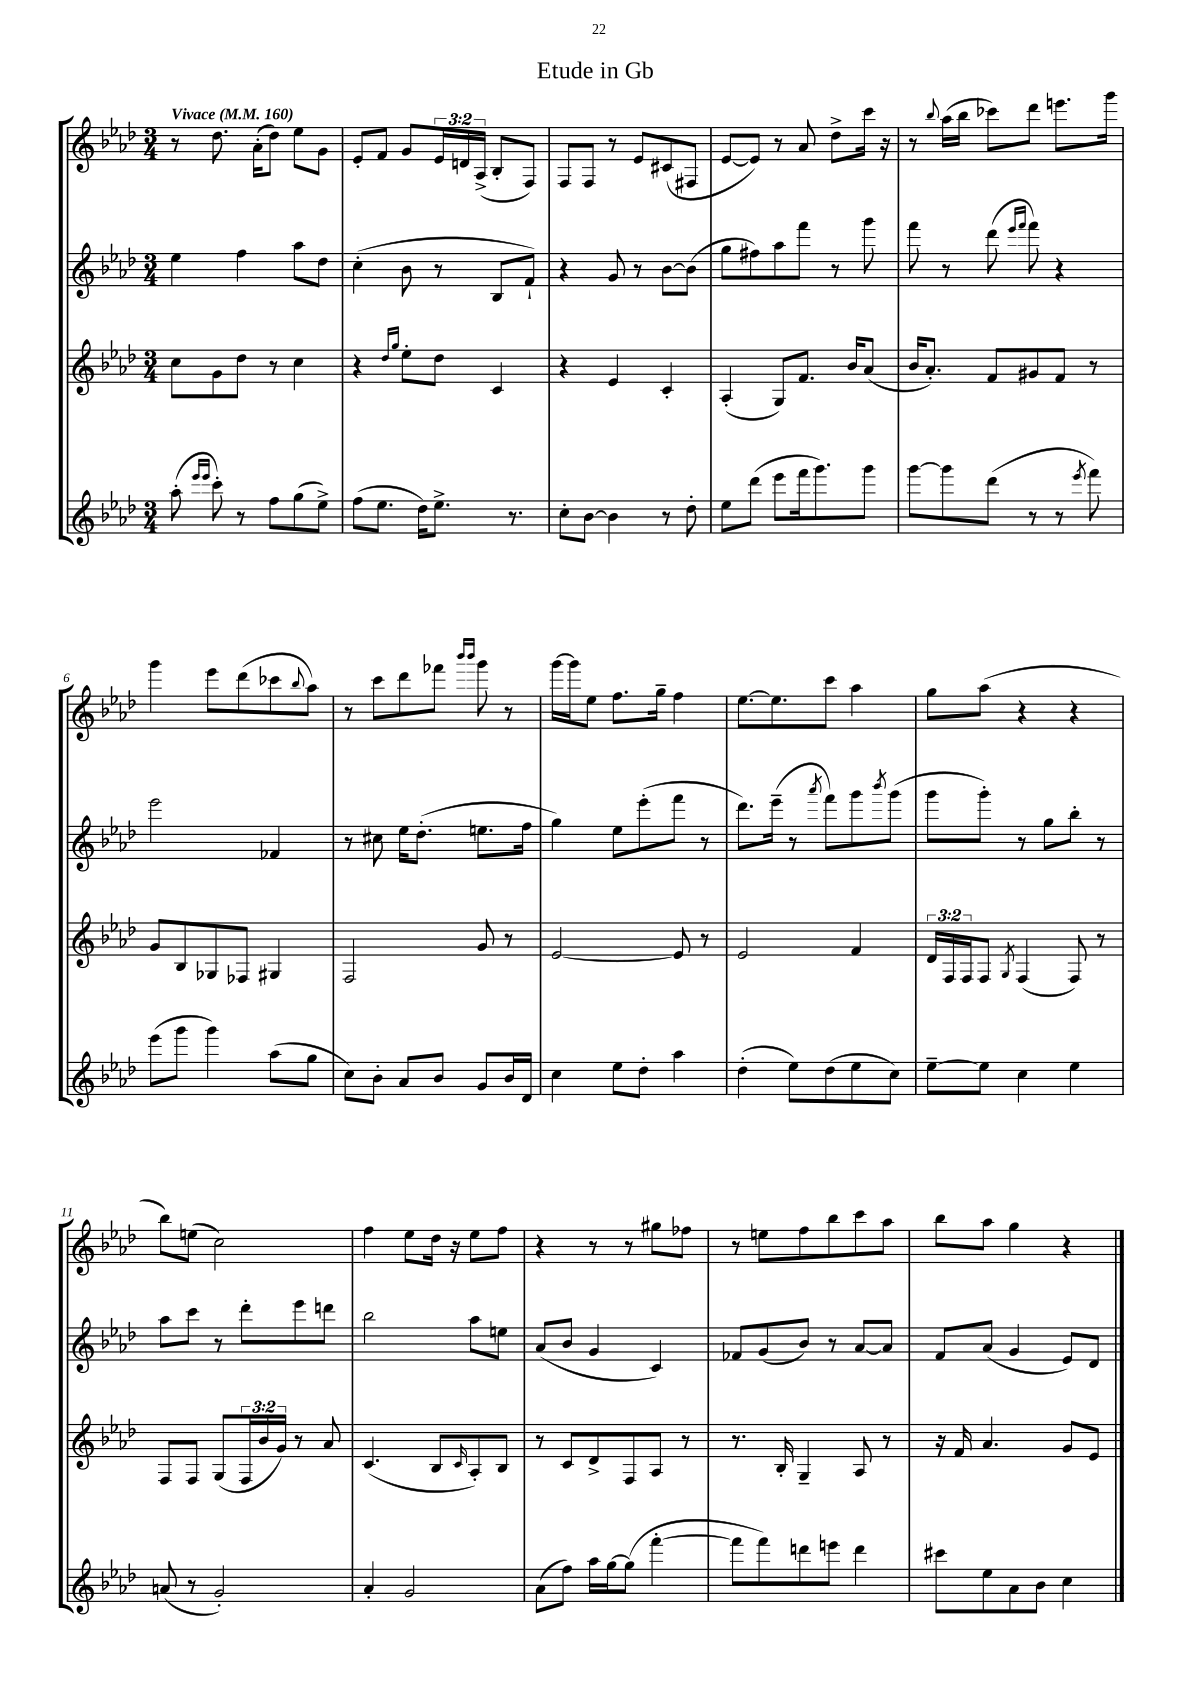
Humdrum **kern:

**kern	**kern	**kern	**kern
*staff4	*staff3	*staff2	*staff1
*clefG2	*clefG2	*clefG2	*clefG2
*k[b-e-a-d-]	*k[b-e-a-d-]	*k[b-e-a-d-]	*k[b-e-a-d-]
*M3/4	*M3/4	*M3/4	*M3/4
*MM160	*MM160	*MM160	*MM160
(8aa-'	8cc	4ee-	8r
16qqeee-	.	.	.
16qqeee-	.	.	.
8ccc')	8g	.	8.dd-
8r	8dd-	4ff	.
.	.	.	(16a-'
8ff	8r	.	8dd-)
(8gg	4cc	8aa-	8ee-
8ee-^)	.	8dd-	8g
=	=	=	=
(8ff	4r	(4cc'	8e-'
8.ee-	.	.	8f
.	16qqdd-	.	.
.	16qqgg	.	.
.	8ee-'	8b-	8g
16dd-)	.	.	.
8.ee-^	8dd-	8r	24e-
.	.	.	24d
.	.	.	(24A-^
.	4c	8B-	8B-'
8.r	.	.	.
.	.	8f`)	8F)
=	=	=	=
8cc'	4r	4r	8F
[8b-	.	.	8F
4b-]	4e-	8g	8r
.	.	8r	8e-
8r	4c'	[8b-	(8c#
8dd-'	.	(8b-]	8F#
=	=	=	=
8ee-	(4A-'	8gg	[8e-
(8ddd-	.	8ff#)	8e-])
8eee-	8G)	8aa-	8r
16fff	8.f	8fff	8a-
8.ggg)	.	.	.
.	.	8r	8dd-^
.	16b-	.	.
8ggg	(8a-	8ggg	16ccc
.	.	.	16r
=	=	=	=
[8ggg	16b-	8fff	8r
.	8.a-')	.	.
.	.	.	8qqbb-
8ggg]	.	8r	(16aa-
.	.	.	16bb-
(8ddd-	8f	(8ddd-	8ccc-)
.	.	16qqeee-	.
.	.	16qqfff	.
8r	8g#	8fff)	8ddd-
8r	8f	4r	8.eee
8qeee-	.	.	.
8fff)	8r	.	.
.	.	.	16ggg
=	=	=	=
(8eee-	8g	2eee-	4ggg
8ggg	8B-	.	.
4ggg)	8G-	.	8eee-
.	8F-	.	(8ddd-
(8aa-	4G#	4f-	8ccc-
.	.	.	8qqbb-
8gg	.	.	8aa-)
=	=	=	=
8cc)	2F	8r	8r
8b-'	.	8cc#	8ccc
8a-	.	16ee-	8ddd-
.	.	(8.dd-'	.
8b-	.	.	8fff-
.	.	.	16qqbbb-
.	.	.	16qqbbb-
8g	8g	8.ee	8ggg
16b-	8r	.	8r
16d-	.	16ff	.
=	=	=	=
4cc	[2e-	4gg)	[16ggg
.	.	.	16ggg]
.	.	.	8ee-
8ee-	.	8ee-	8.ff
8dd-'	.	(8eee-'	.
.	.	.	16gg~
4aa-	8e-]	8fff	4ff
.	8r	8r	.
=	=	=	=
(4dd-'	2e-	8.ddd-)	[8.ee-
.	.	(16eee-~	8.ee-]
8ee-)	.	8r	.
.	.	8qaaa-	.
(8dd-	.	8fff)	8ccc
8ee-	4f	8ggg	4aa-
.	.	8qbbb-	.
8cc)	.	(8ggg	.
=	=	=	=
[8ee-~	24d-	8ggg	8gg
.	24F	.	.
.	24F	.	.
8ee-]	8F	8ggg')	(8aa-
.	8qG	.	.
4cc	(4F	8r	4r
.	.	8gg	.
4ee-	8F)	8bb-'	4r
.	8r	8r	.
=	=	=	=
(8a	8F	8aa-	8bb-)
8r	8F	8ccc	(8ee
2g')	(8G	8r	2cc)
.	24F	8ddd-'	.
.	24b-	.	.
.	24g)	.	.
.	8r	8eee-	.
.	8a-	8ddd	.
=	=	=	=
4a-'	(4.c	2bb-	4ff
2g	.	.	8ee-
.	8B-	.	16dd-
.	.	.	16r
.	16qqc	.	.
.	8A-')	8aa-	8ee-
.	8B-	8ee	8ff
=	=	=	=
(8a-	8r	(8a-	4r
8ff)	8c	8b-	.
16aa-	8d-^	4g	8r
[16gg	.	.	.
(8gg]	8F	.	8r
[4fff'	8A-	4c)	8gg#
.	8r	.	8ff-
=	=	=	=
8fff]	8.r	8f-	8r
8fff)	.	(8g	8ee
.	16B-'	.	.
8ddd	4G~	8b-)	8ff
8eee	.	8r	8bb-
4ddd	8A-	[8a-	8ccc
.	8r	8a-]	8aa-
=	=	=	=
8ccc#	16r	8f	8bb-
.	16f	.	.
8ee-	4.a-	(8a-	8aa-
8a-	.	4g	4gg
8b-	.	.	.
4cc	8g	8e-)	4r
.	8e-	8d-	.
==	==	==	==
*-	*-	*-	*-
